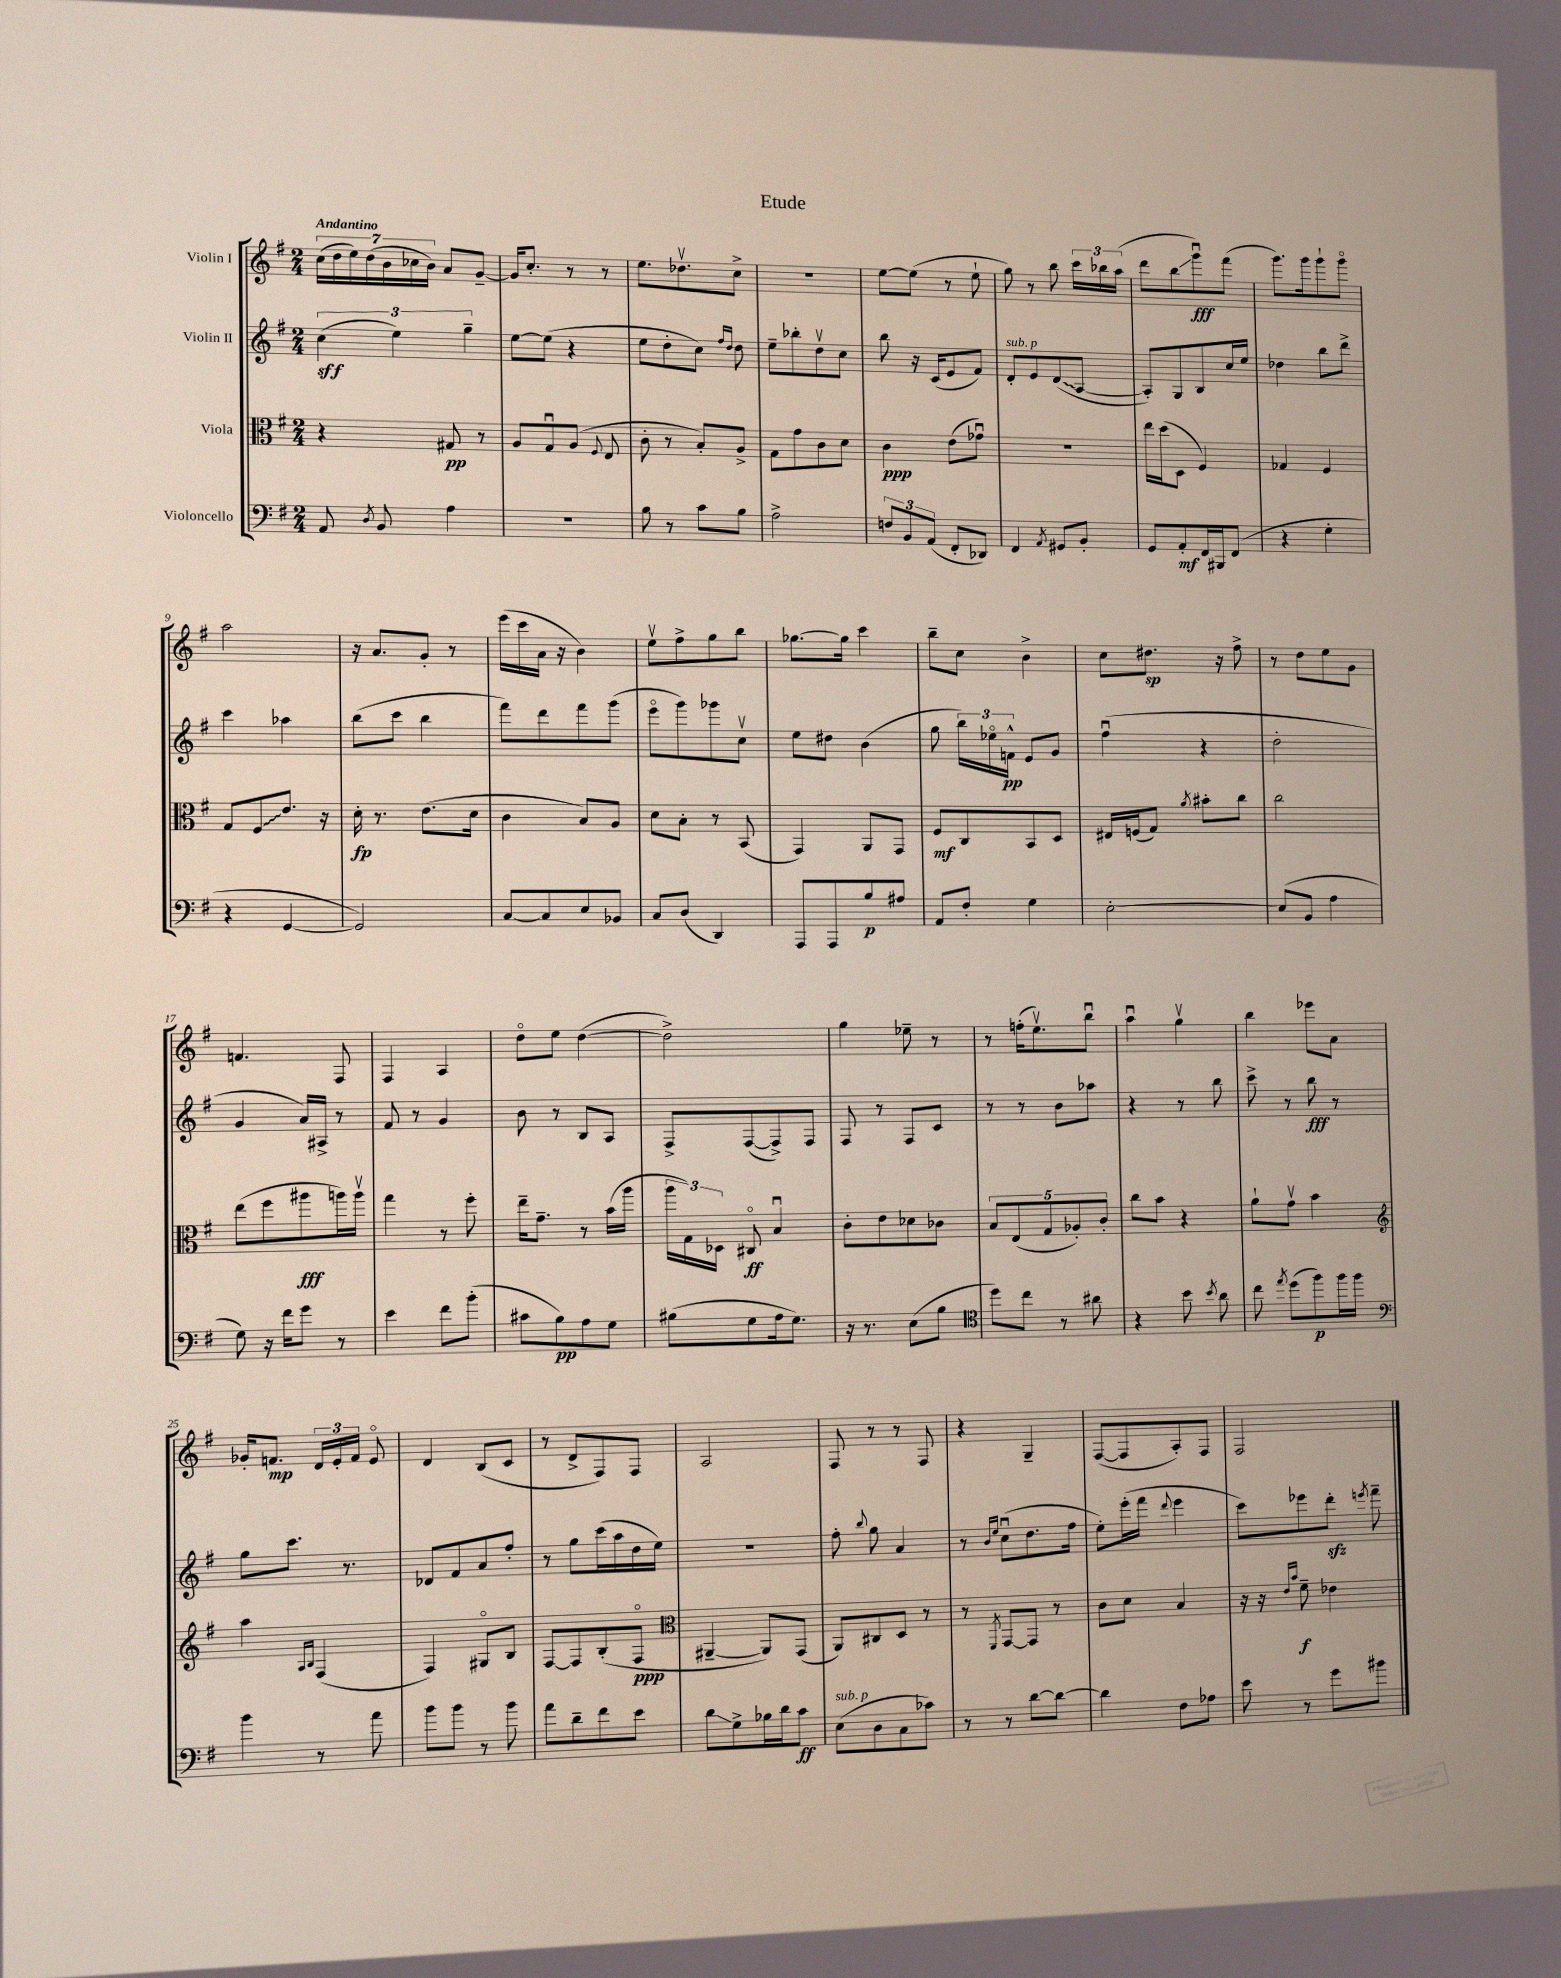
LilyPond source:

\header { title = "Etude" }
<<
\new StaffGroup <<
\new Staff = "s0" \with { instrumentName = "Violin I" } {
    \clef treble \key g \major \numericTimeSignature \time 2/4 \tempo "Andantino"
    \autoBeamOff \tuplet 7/4 { c''16[( d''16 e''16) d''16( b'16 ces''16 b'16]) } a'8[ g'8]~-- |
    g'16[ c''8.]-. r8 r8 |
    e''8.[ des''8.\upbow c''8]-> |
    R2 |
    e''8[~ e''8]( r8 e''8-! |
    g''8) r8 b''8 \tuplet 3/2 { c'''16[ bes''16 a''16]( } |
    d'''8[ b''8\glissando g'''8\downbow\fff) fis'''8]( |
    g'''8.[) g'''16 g'''8-! g'''8]\flageolet |
    a''2 |
    r16 a'8.[ g'8]-. r8 |
    e'''16[( c'''16 a'16] r16 b'4) |
    e''8[\upbow fis''8-> g''8 b''8] |
    ges''8.[~ ges''16] c'''4 |
    b''8[-- c''8] b'4-> |
    c''8[ dis''8.]\sp r16 fis''8-> |
    r8 d''8[ e''8 g'8] |
    f'4. fis8 |
    fis4 a4 |
    d''8[\flageolet e''8] d''4~( |
    d''2->) |
    g''4 ees''8-- r8 |
    r8 f''16[-.( e''8.\upbow) b''8]\downbow |
    a''4\downbow g''4\upbow |
    b''4 ees'''8[ a'8] |
    ges'16[-. f'8.]\mp \tuplet 3/2 { d'16[ e'16-. f'16] } e'8\flageolet |
    d'4 b8[( c'8] |
    r8 d'8[-> fis8) fis8] |
    a2 |
    fis8 r8 r8 fis8 |
    r4 g4-- |
    fis8[~( fis8 a8-.) fis8] |
    fis2 \bar "|." |
}
\new Staff = "s1" \with { instrumentName = "Violin II" } {
    \clef treble \key g \major \numericTimeSignature \time 2/4
    \autoBeamOff \tuplet 3/2 { c''4\sff( e''4) g''4-- } |
    e''8[~ e''8]( r4 |
    e''8[ d''8-. c''8]) \grace { fis''16[ d''16] } d''8 |
    e''8[-- bes''8-. d''8\upbow c''8] |
    b''8 r16 c'16[( e'8 fis'8]) |
    d'8[-.^\markup { \italic "sub. p" } e'8 \once \override Glissando.style = #'zigzag d'8\glissando( a8]~ |
    a8[-.) g8 b8 c''16 e''16] |
    des''4 b''8[ d'''8]-> |
    c'''4 aes''4 |
    b''8[( c'''8] b''4 |
    fis'''8[) d'''8 fis'''8 g'''8]( |
    e'''8[\flageolet g'''8) ges'''8 c''8]\upbow |
    e''8[ dis''8] b'4( |
    g''8 \tuplet 3/2 { b''16[) ees''16\flageolet f'16]-^\pp } e'8[ g'8] |
    fis''4\downbow( r4 |
    d''2-. |
    g'4 a'16[) ais16]-> r8 |
    fis'8 r8 g'4 |
    b'8 r8 b8[ a8] |
    fis8[-> fis8~( fis8->) fis8] |
    fis8 r8 fis8[ c'8] |
    r8 r8 b'8[ aes''8] |
    r4 r8 b''8 |
    c'''8-> r8 b''8\fff r8 |
    g''8[ c'''8.] r8. |
    des'8[ fis'8 a'8 fis''8]-. |
    r8 g''8[ c'''16( a''16 d''16 e''16]) |
    R2 |
    fis''8-. \appoggiatura { b''8 } g''8 a'4 |
    r8 \grace { b'16[ e''16] } c''8[\downbow( d''8. fis''16] |
    e''8[-.) e'''16-.( fis'''16] \appoggiatura { d'''8 } e'''4 |
    c'''8[) ees'''8 d'''8]-.\sfz \acciaccatura { e'''8 } fis'''8-- \bar "|." |
}
\new Staff = "s2" \with { instrumentName = "Viola" } {
    \clef alto \key g \major \numericTimeSignature \time 2/4
    \autoBeamOff r4 gis8\pp r8 |
    a8[ g8\downbow a8]( \appoggiatura { fis8 } e8 |
    c'8-. r8 b8[-.) a8]-> |
    g8[ g'8 c'8 d'8] |
    c'4\ppp e'8[( ges'8]\downbow) |
    r2 |
    e''16[ d''16( d8] fis4) |
    ges4 fis4 |
    g8[ \once \override Glissando.style = #'zigzag fis8\glissando e'8.] r16 |
    d'16-.\fp r8. e'8.[( d'16] |
    c'4 b8[) a8] |
    d'8[ b8]-. r8 b,8( |
    g,4) a,8[ g,8] |
    fis8[\mf c8 b,8 d8] |
    eis16[ f16( g8]) \acciaccatura { a'8 } bis'8[-. c''8] |
    c''2 |
    e''8[( fis''8 ais''8\fff a''16) a''16]\upbow |
    g''4 r8 fis''8-. |
    e''16[-- g'8.]-- r8 b'16[( a''16] |
    \tuplet 3/2 { a''16[ g16) des16] } cis8\flageolet\ff b4\downbow |
    c'8[-. e'8 des'8 ces'8] |
    \tuplet 5/4 { b8[ e8( g8 aes8-.) c'8]-. } |
    c''8[ b'8] r4 |
    a'8[-! g'8]\upbow b'4 |
    \clef treble a''4 \grace { a16[ b16] } fis4( |
    fis4) gis8[\flageolet b8] |
    fis8[~ fis8 b8-.( fis8]\flageolet\ppp |
    \clef alto ais,4~-- ais,8[) g,8]( |
    a,8[) cis8 d8] r8 |
    r8 \acciaccatura { fis,8 } g,8[~ g,8] r8 |
    c'8[ d'8] b4 |
    r16 r16 \grace { e'16[ b'16] } fis'8--\f ees'4 \bar "|." |
}
\new Staff = "s3" \with { instrumentName = "Violoncello" } {
    \clef bass \key g \major \numericTimeSignature \time 2/4
    \autoBeamOff a,8 \acciaccatura { d8 } b,8 a4 |
    R2 |
    b8 r8 c'8[ b8] |
    a2-> |
    \tuplet 3/2 { f8[ b,8 a,8]( } fis,8[-. des,8]) |
    fis,4 \acciaccatura { a,8 } gis,8[ b,8]-. |
    g,8[ a,8-.\mf fis,16 bis,,16 fis,8]( |
    r4 g4-. |
    r4 g,4~ |
    g,2) |
    c8[~ c8 e8 bes,8] |
    c8[ d8]( d,4) |
    a,,8[ a,,8 b8\p ais8] |
    a,8[ fis8]-. g4 |
    e2~-. |
    e8[( b,8] a4 |
    g8) r16 fis'16[ g'8] r8 |
    e'4 fis'8[ b'8]-.( |
    cis'8[ b8\pp) a8 g8] |
    bis8[( g8 a16 g8.]) |
    r16 r8. e8[( b8] |
    \clef tenor d''8[) c''8] r8 ais'8 |
    r4 b'8 \acciaccatura { b'8 } a'8 |
    c''8 \acciaccatura { e''8 } d''8[( fis''8\p) fis''16 fis''16] |
    \clef bass b'4 r8 a'8 |
    b'8[ b'8] r8 b'8 |
    a'8[ d'8-- fis'8 e'8] |
    d'8[\glissando g8-> bes16 d'16 c'8]\ff |
    e8[^\markup { \italic "sub. p" }( d8 c8 ces'8]) |
    r8 r8 d'8[~ d'8]~ |
    d'4 fis8[ aes8] |
    e'8 r8 g'8[ bis'8] \bar "|." |
}
>>
>>
